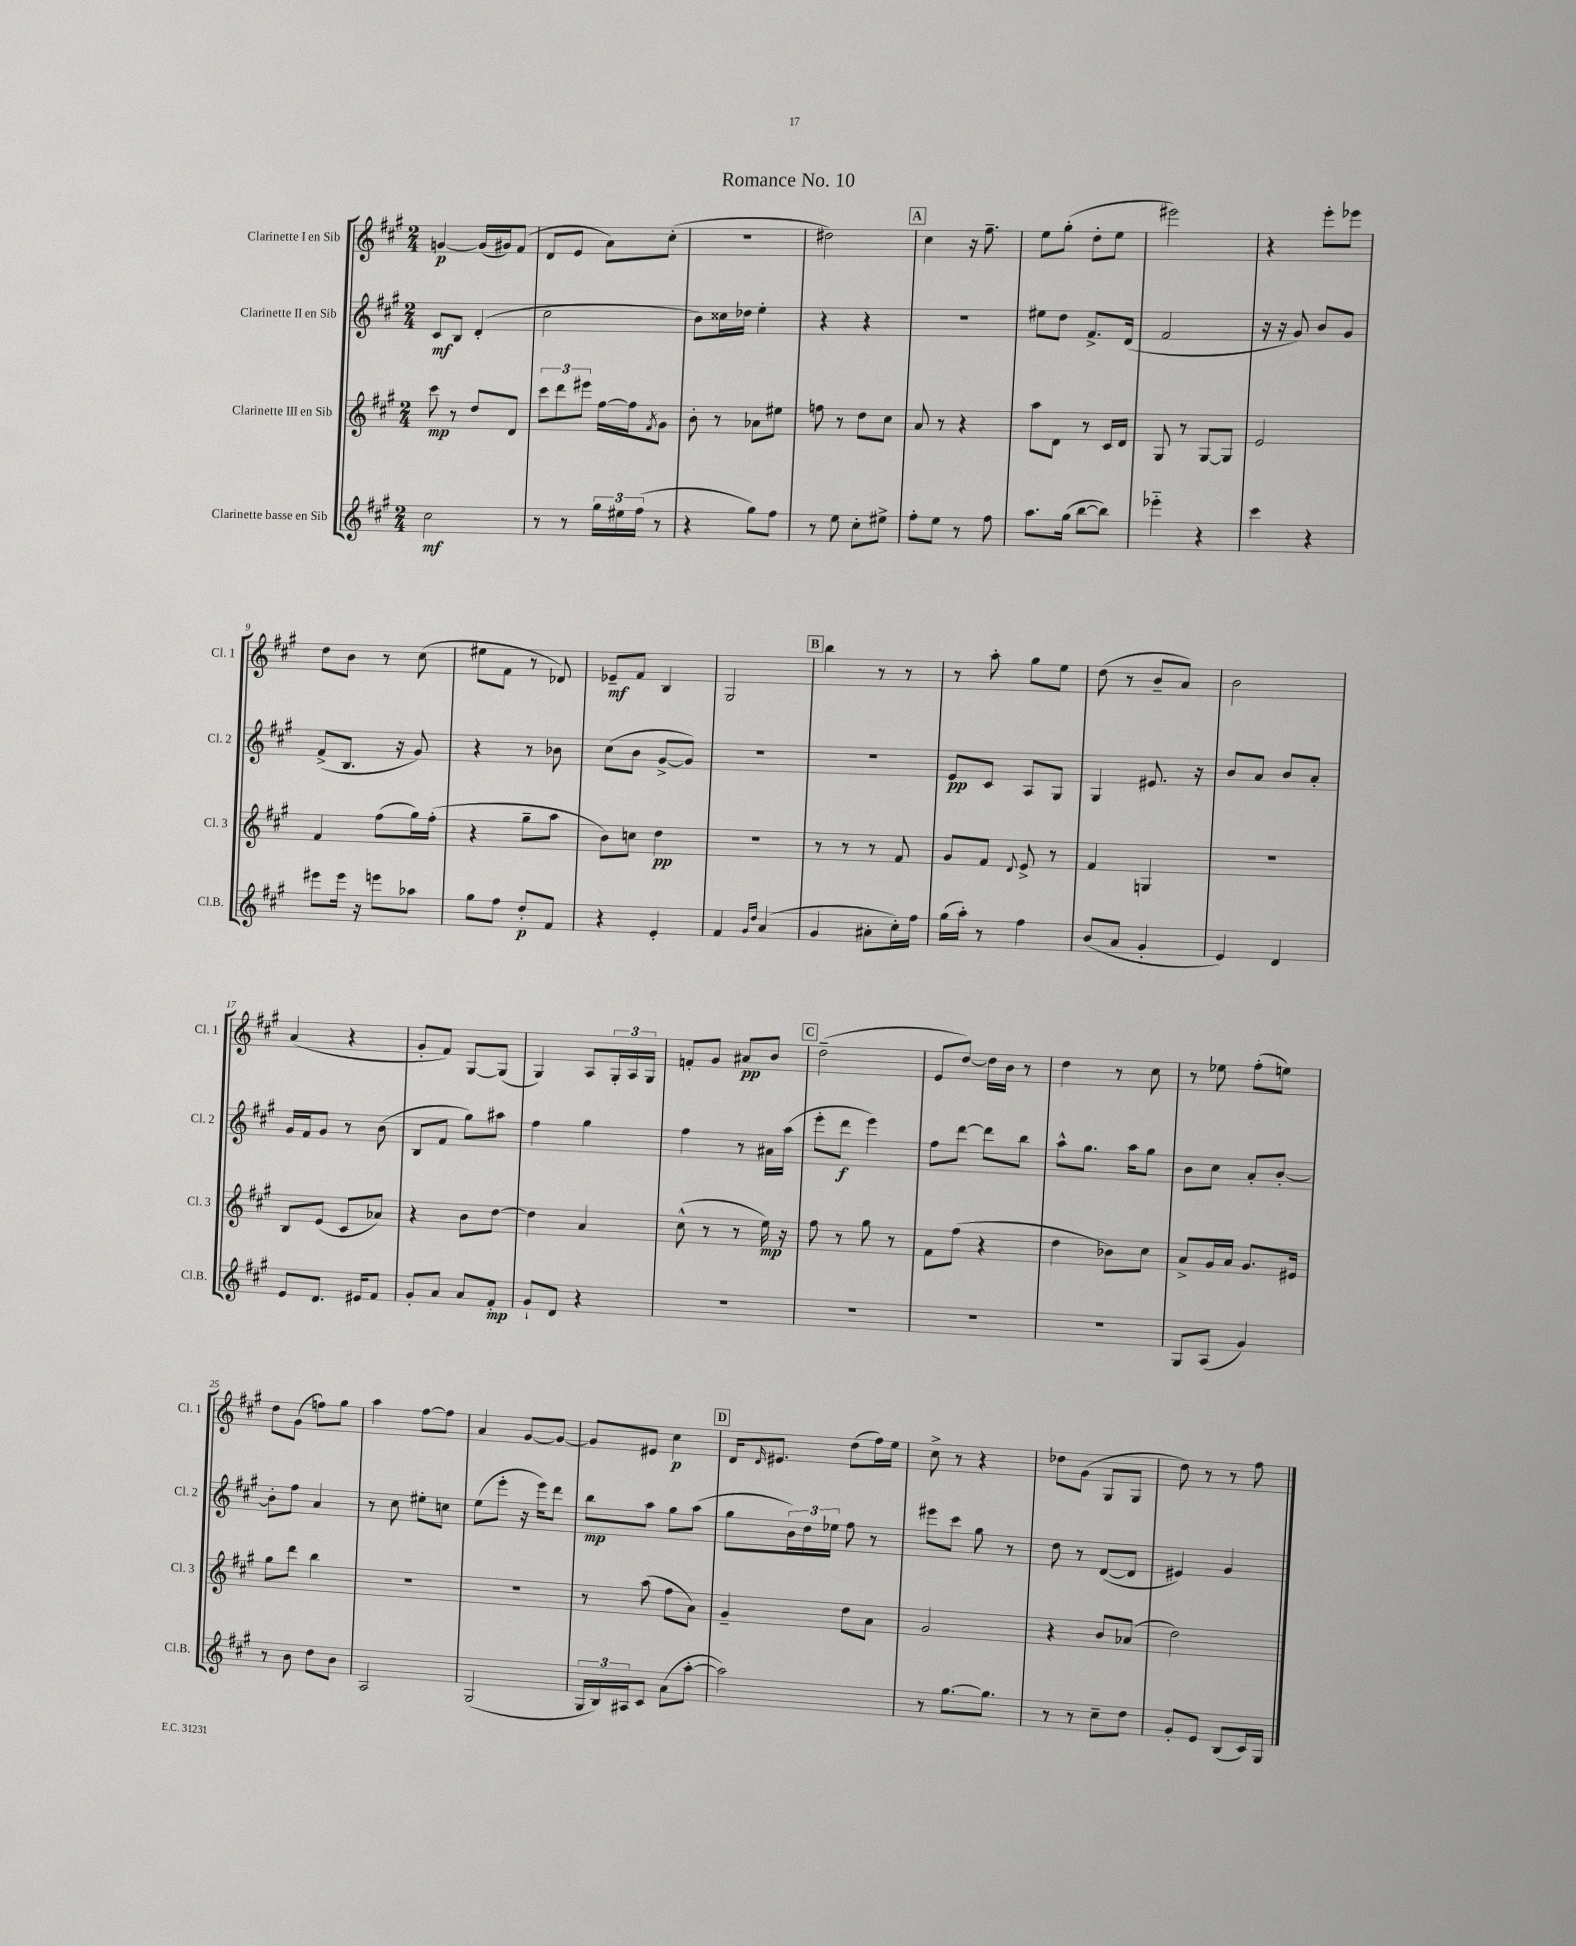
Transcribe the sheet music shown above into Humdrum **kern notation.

**kern	**kern	**kern	**kern
*staff4	*staff3	*staff2	*staff1
*clefG2	*clefG2	*clefG2	*clefG2
*k[f#c#g#]	*k[f#c#g#]	*k[f#c#g#]	*k[f#c#g#]
*M2/4	*M2/4	*M2/4	*M2/4
2cc#	8ccc#	8c#	[4g
.	8r	8B	.
.	8dd	(4d'	(16g]
.	.	.	16g#)
.	8d	.	(8f#
=	=	=	=
8r	12ccc#	2cc#	8d
.	12ddd	.	.
8r	.	.	8e
.	12eee#	.	.
24gg#	[16ff#	.	8a)
24ee#	.	.	.
.	16ff#]	.	.
(24ff#	.	.	.
.	8qf#	.	.
8r	8g#	.	(8cc#'
=	=	=	=
4r	8b'	8b)	2r
.	8r	16cc##	.
.	.	16dd-	.
8gg#)	8a-	4ee'	.
8ff#	8ee#	.	.
=	=	=	=
8r	8ff	4r	2dd#)
8ee	8r	.	.
8cc#'	8dd	4r	.
8ee#^	8cc#	.	.
=	=	=	=
8ff#'	8a	2r	4cc#
8ee	8r	.	.
8r	4r	.	16r
.	.	.	8.ff#~
8ff#	.	.	.
=	=	=	=
8.aa	8aa	8ee#	8ee
.	8d	8dd	(8gg#'
(16gg#	.	.	.
[8bb	8r	8.f#^	8dd'
8bb])	16c#	.	8ee
.	16d	(16d	.
=	=	=	=
4eee-'~	8G#	2f#	2eee#)
.	8r	.	.
4r	[8G#	.	.
.	8G#]	.	.
=	=	=	=
4ccc#	2e	16r	4r
.	.	16r	.
.	.	8g#)	.
4r	.	8b	8eee'
.	.	8g#	8eee-
=	=	=	=
8eee#	4f#	(8f#^	8dd
16eee#	.	8.B	8b
16r	.	.	.
8eee	(8ff#	.	8r
.	.	16r	.
8aa-	16gg#)	8g#)	(8cc#
.	(16ff#'	.	.
=	=	=	=
8gg#	4r	4r	8ee#
8ff#	.	.	8f#
8dd'	8gg#~	8r	8r
8f#	8aa	8b-	8d-)
=	=	=	=
4r	8b)	(8cc#	8e-~
.	8cc	8b	8f#
4e'	4dd	[8g#^	4B
.	.	8g#])	.
=	=	=	=
4f#	2r	2r	2G#
16qqg#	.	.	.
16qqdd	.	.	.
(4a	.	.	.
=	=	=	=
4g#	8r	2r	4bb
.	8r	.	.
8a#'	8r	.	8r
16cc#')	8f#	.	8r
16ff#	.	.	.
=	=	=	=
(16gg#	8g#	8e	8r
16aa')	.	.	.
8r	8f#	8c#	8aa'
.	8qqd	.	.
4ff#	8e^	8A	8gg#
.	8r	8G#	8ee
=	=	=	=
(8b	4f#	4G#	(8dd
8a	.	.	8r
4g#'	4G	8.e#	8b~
.	.	.	8a)
.	.	16r	.
=	=	=	=
4e)	2r	8b	2b
.	.	8a	.
4d	.	8b	.
.	.	8a'	.
=	=	=	=
8e	8B	16g#	(4a
.	.	16f#	.
8.d	(8e	8g#	.
.	8c#	8r	4r
16e#	.	.	.
8f#	8a-)	(8b	.
=	=	=	=
8g#'	4r	8B	8g#'
8a	.	8f#	8f#)
8a	8b	8gg#)	[8G#
8f#'	[8dd	8aa#	(8G#]
=	=	=	=
8g#`	4dd]	4ff#	4G#)
8d	.	.	.
4r	4a	4gg#	8A
.	.	.	24G#'
.	.	.	24A
.	.	.	24G#
=	=	=	=
2r	(8cc#^^	4ff#	8f'
.	8r	.	8g#
.	8r	8r	8a#
.	16ee)	16a#	8b
.	16r	(16aa	.
=	=	=	=
2r	8ff#	8eee'	(2dd~
.	8r	8ddd	.
.	8gg#	4eee)	.
.	8r	.	.
=	=	=	=
2r	8f#	8ff#	8e
.	(8ff#	[8ddd	[8dd)
.	4r	8ddd]	16dd]
.	.	.	16b
.	.	8bb	8r
=	=	=	=
2r	4dd	8aa^^	4dd
.	.	8.gg#	.
.	8b-)	.	8r
.	.	16aa	.
.	8cc#	8gg#	8cc#
=	=	=	=
8G#	8a^	8b	8r
(8A	16g#	8cc#	8ee-
.	16a	.	.
4g#)	8.g#	8a'	(8ff#'
.	.	[8b'	8ee)
.	16e#	.	.
=	=	=	=
8r	8gg#	8b']	8dd
8b	8ddd	8ff#	(8g#
8dd	4bb	4a	8ff)
8b	.	.	8gg#
=	=	=	=
2A	2r	8r	4aa
.	.	8cc#	.
.	.	8ee#'	[8ff#
.	.	8cc	8ff#]
=	=	=	=
(2G#	2r	(8ee	4a
.	.	8eee'	.
.	.	16r	[8g#
.	.	16eee)	.
.	.	8ddd	8g#_
=	=	=	=
24G#	8r	8bb	8g#]
24B)	.	.	.
24A#	.	.	.
8c#	(8aa	8aa	8e#
(8a	8ff#	8gg#	4cc#
[8aa'	8a)	(8aa	.
=	=	=	=
2aa])	4g#~	8gg#	16d
.	.	.	16qqd
.	.	.	8.e#
.	.	24b)	.
.	.	24dd	.
.	.	24ee-	.
.	8dd	8ff#	(8dd
.	8a	8r	16ff#)
.	.	.	16ee
=	=	=	=
8r	2g#	8eee#	8cc#^
[8.gg#	.	8ccc#	8r
.	.	8gg#	4r
8.gg#]	.	.	.
.	.	8r	.
=	=	=	=
8r	4r	8dd	8dd-
8r	.	8r	(8g#
8cc#~	8b	([8d	8G#
8dd	(8a-	8d]	8G#
=	=	=	=
8g#'	2dd)	4e#)	8dd)
8e	.	.	8r
(8B	.	4g#	8r
16c#)	.	.	8ff#
16G#	.	.	.
==	==	==	==
*-	*-	*-	*-
